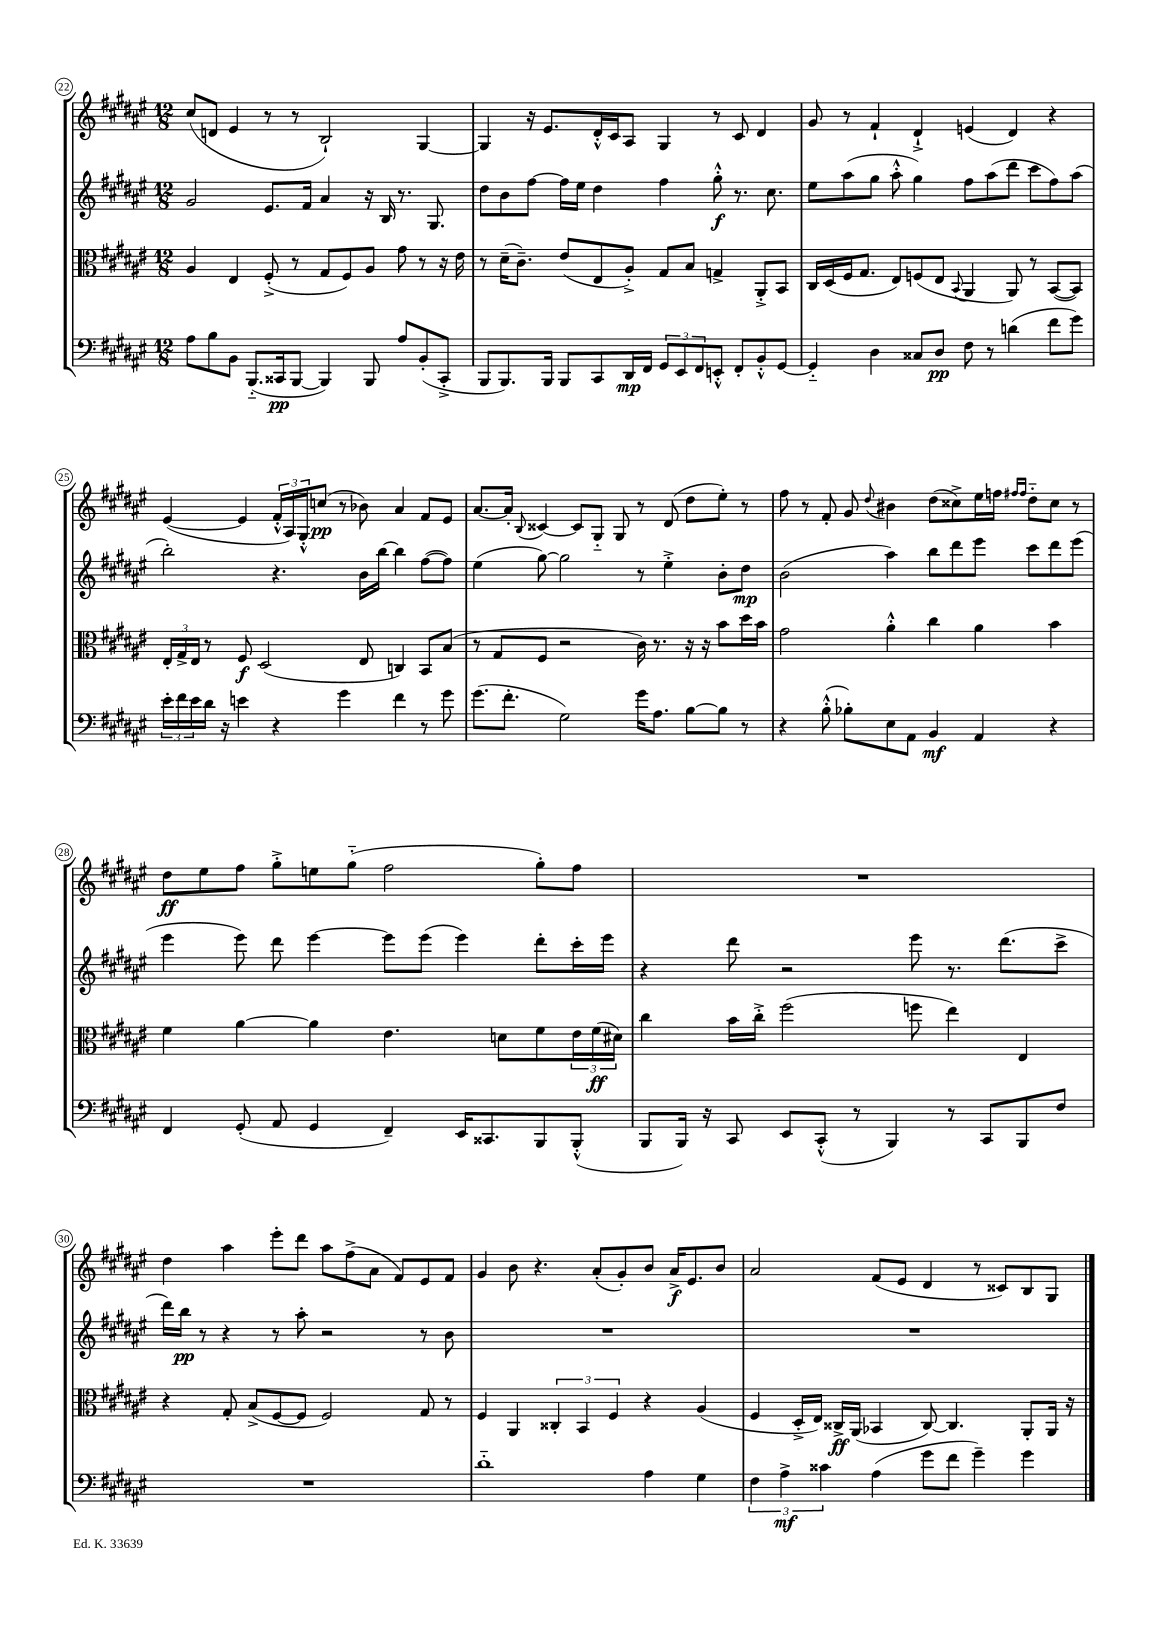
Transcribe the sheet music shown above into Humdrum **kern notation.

**kern	**dynam	**kern	**dynam	**kern	**dynam	**kern	**dynam
*part4	*part4	*part3	*part3	*part2	*part2	*part1	*part1
*staff4	*staff4	*staff3	*staff3	*staff2	*staff2	*staff1	*staff1
*clefF4	*	*clefC3	*	*clefG2	*	*clefG2	*
*k[f#c#g#d#a#e#]	*	*k[f#c#g#d#a#e#]	*	*k[f#c#g#d#a#e#]	*	*k[f#c#g#d#a#e#]	*
*M12/8	*	*M12/8	*	*M12/8	*	*M12/8	*
=22	=22	=22	=22	=22	=22	=22	=22
8A#\L	.	4A#/	.	2g#/	.	(8cc#/L	.
8B\	.	.	.	.	.	8dn/J	.
8BB\J	.	4E#/	.	.	.	4e#/	.
(8.BBB/L	.	.	.	.	.	.	.
.	.	(8F#'^/	.	8.e#/L	.	8r	.
16CC##X/k	pp	.	.	.	.	.	.
[8BBB/J	.	8r	.	.	.	8r	.
.	.	.	.	16f#/Jk	.	.	.
4BBB/])	.	8G#/L	.	4a#/	.	2B`/)	.
.	.	8F#/)	.	.	.	.	.
8BBB/	.	8A#/J	.	16r	.	.	.
.	.	.	.	16B/	.	.	.
8A#/L	.	8g#\	.	8.r	.	.	.
(8BB'/	.	8r	.	.	.	[4G#/	.
.	.	.	.	8.G#/	.	.	.
8CC##'^/J	.	16r	.	.	.	.	.
.	.	16e#\	.	.	.	.	.
=23	=23	=23	=23	=23	=23	=23	=23
8BBB/L	.	8r	.	8dd#\L	.	4G#/]	.
8.BBB/)	.	(16d#~\KL	.	8b\	.	.	.
.	.	8.c#~\J)	.	.	.	.	.
.	.	.	.	[8ff#\J	.	16r	.
16BBB/Jk	.	.	.	.	.	8.e#/L	.
8BBB/L	.	(8e#/L	.	16ff#\LL]	.	.	.
.	.	.	.	16ee#\JJ	.	.	.
8CC#/	.	8E#/	.	4dd#\	.	16d#'^^/L	.
.	.	.	.	.	.	16c#/J	.
16DD#/L	mp	8A#'^/J)	.	.	.	8A#/J	.
16FF#/JJ	.	.	.	.	.	.	.
12GG#/L	.	8G#/L	.	4ff#\	.	4G#/	.
12EE#/	.	.	.	.	.	.	.
.	.	8B/J	.	.	.	.	.
12FF#/	.	.	.	.	.	.	.
8EEn'^^/J	.	4Gn^/	.	8gg#'^^\	f	8r	.
8FF#'/L	.	.	.	8.r	.	8c#/	.
8BB'^^/	.	8AA#'^/L	.	.	.	4d#/	.
.	.	.	.	8.cc#\	.	.	.
[8GG#/J	.	8BB/J	.	.	.	.	.
=24	=24	=24	=24	=24	=24	=24	=24
4GG#/]	.	16C#/LL	.	8ee#\L	.	8g#/	.
.	.	(16D#/	.	.	.	.	.
.	.	16F#/J	.	(8aa#\	.	8r	.
.	.	8.G#/J	.	.	.	.	.
4D#\	.	.	.	8gg#\J	.	4f#`/	.
.	.	8E#/L)	.	8aa#'^^\	.	.	.
8C##X/L	.	(8Fn/	.	4gg#\)	.	4d#`^/	.
8D#/J	pp	8E#/J	.	.	.	.	.
.	.	8qqBB/	.	.	.	.	.
8F#\	.	4AA#/	.	8ff#\L	.	(4en/	.
8r	.	.	.	(8aa#\	.	.	.
(4dn\	.	8AA#/)	.	8ddd#\J	.	4d#/)	.
.	.	8r	.	8ccc#\L	.	.	.
8f#\L	.	([8BB/L	.	8ff#\)	.	4r	.
8g#\J)	.	8BB/J])	.	(8aa#\J	.	.	.
!!LO:LB:g=z
=25	=25	=25	=25	=25	=25	=25	=25
24e#'\LL	.	24E#'/LL	.	2bb'\)	.	([4e#/	.
24f#\	.	24G#^/	.	.	.	.	.
24e#\	.	24E#/JJ	.	.	.	.	.
16d#\JJ	.	8r	.	.	.	.	.
16r	.	.	.	.	.	.	.
4en\	.	8F#/	f	.	.	4e#/]	.
.	.	(2D#/	.	.	.	.	.
4r	.	.	.	4.r	.	24f#'^^/LL	.
.	.	.	.	.	.	24A#/)	.
.	.	.	.	.	.	24G#'^^/J	.
.	.	.	.	.	.	(8ccn/J	pp
4g#\	.	.	.	.	.	8r	.
.	.	8E#/	.	16b\LL	.	8b-X\)	.
.	.	.	.	[16bb\JJ	.	.	.
4f#\	.	4Cn/)	.	4bb\]	.	4a#/	.
8r	.	8BB/L	.	([8ff#\L	.	8f#/L	.
8g#\	.	(8B/J	.	8ff#\J])	.	8e#/J	.
=26	=26	=26	=26	=26	=26	=26	=26
(8.g#\L	.	8r	.	(4ee#\	.	[8.a#/L	.
.	.	8G#/L	.	.	.	.	.
8.f#'\J	.	.	.	.	.	16a#'/Jk]	.
.	.	.	.	.	.	8qqB/	.
.	.	8F#/J	.	[8gg#\)	.	[4c##X/	.
2G#\)	.	2r	.	2gg#\]	.	.	.
.	.	.	.	.	.	8c##/L]	.
.	.	.	.	.	.	8G#/J	.
.	.	.	.	.	.	8G#/	.
16g#\KL	.	16c#\)	.	8r	.	8r	.
8.A#\J	.	8.r	.	.	.	.	.
.	.	.	.	4ee#'^\	.	(8d#/	.
[8B\L	.	16r	.	.	.	8dd#\L	.
.	.	16r	.	.	.	.	.
8B\J]	.	8b\L	.	8b'\L	.	8ee#'\J)	.
8r	.	16dd#\L	.	8dd#\J	mp	8r	.
.	.	16b\JJ	.	.	.	.	.
=27	=27	=27	=27	=27	=27	=27	=27
4r	.	2g#\	.	(2b\	.	8ff#\	.
.	.	.	.	.	.	8r	.
(8B'^^\	.	.	.	.	.	8f#'/	.
8B-X'\L)	.	.	.	.	.	8g#/	.
.	.	.	.	.	.	8qqdd#/	.
8E#\	.	4a#'^^\	.	4aa#\)	.	4b#X\	.
8AA#\J	.	.	.	.	.	.	.
4BB/	mf	4cc#\	.	8bb\L	.	(8dd#\L	.
.	.	.	.	8ddd#\	.	8cc##X^\)	.
4AA#/	.	4a#\	.	8eee#\J	.	16ee#\L	.
.	.	.	.	.	.	16ffn\JJ	.
.	.	.	.	.	.	16qqff#X/LL	.
.	.	.	.	.	.	16qqff#/JJ	.
.	.	.	.	8ccc#\L	.	8dd#\L	.
4r	.	4b\	.	8ddd#\	.	8cc##\J	.
.	.	.	.	(8eee#\J	.	8r	.
!!LO:LB:g=z
=28	=28	=28	=28	=28	=28	=28	=28
4FF#/	.	4f#\	.	4eee#\	.	8dd#\L	ff
.	.	.	.	.	.	8ee#\	.
(8GG#'/	.	[4a#\	.	8eee#\)	.	8ff#\J	.
8AA#/	.	.	.	8ddd#\	.	8gg#'^\L	.
4GG#/	.	4a#\]	.	[4eee#\	.	8een\	.
.	.	.	.	.	.	(8gg#\J	.
4FF#~/)	.	4.e#\	.	8eee#\L]	.	2ff#\	.
.	.	.	.	(8eee#\J	.	.	.
16EE#/KL	.	.	.	4eee#\)	.	.	.
8.CC##X/	.	.	.	.	.	.	.
.	.	8dn\L	.	.	.	.	.
8BBB/	.	8f#\	.	8ddd#'\L	.	8gg#'\L)	.
(8BBB'^^/J	.	24e#\L	.	16ccc#'\L	.	8ff#\J	.
.	.	(24f#\	ff	.	.	.	.
.	.	.	.	16eee#\JJ	.	.	.
.	.	24d#X\JJ)	.	.	.	.	.
=29	=29	=29	=29	=29	=29	=29	=29
8BBB/L	.	4cc#\	.	4r	.	1.r	.
16BBB/Jk)	.	.	.	.	.	.	.
16r	.	.	.	.	.	.	.
8CC#/	.	16b\LL	.	8ddd#\	.	.	.
.	.	16cc#'^\JJ	.	.	.	.	.
8EE#/L	.	(2ff#\	.	2r	.	.	.
(8CC#'^^/J	.	.	.	.	.	.	.
8r	.	.	.	.	.	.	.
4BBB/)	.	.	.	.	.	.	.
.	.	8ffn\	.	8eee#\	.	.	.
8r	.	4ee#\)	.	8.r	.	.	.
8CC#/L	.	.	.	.	.	.	.
.	.	.	.	(8.ddd#\L	.	.	.
8BBB/	.	4E#/	.	.	.	.	.
8F#/J	.	.	.	8ccc#^\J	.	.	.
!!LO:LB:g=z
=30	=30	=30	=30	=30	=30	=30	=30
1.r	.	4r	.	16ddd#\LL)	.	4dd#\	.
.	.	.	.	16bb\JJ	pp	.	.
.	.	.	.	8r	.	.	.
.	.	8G#'/	.	4r	.	4aa#\	.
.	.	(8B^/L	.	.	.	.	.
.	.	[8F#/	.	8r	.	8eee#'\L	.
.	.	8F#/J]	.	8aa#'\	.	8ddd#\J	.
.	.	2F#/)	.	2r	.	8aa#\L	.
.	.	.	.	.	.	(8ff#^\	.
.	.	.	.	.	.	8a#\J	.
.	.	.	.	.	.	8f#/L)	.
.	.	8G#/	.	8r	.	8e#/	.
.	.	8r	.	8b\	.	8f#/J	.
=31	=31	=31	=31	=31	=31	=31	=31
1d#	.	4F#/	.	1.r	.	4g#/	.
.	.	4AA#/	.	.	.	8b\	.
.	.	.	.	.	.	4.r	.
.	.	6C##X'/	.	.	.	.	.
.	.	6BB/	.	.	.	.	.
.	.	.	.	.	.	(8a#'/L	.
.	.	6F#/	.	.	.	.	.
.	.	.	.	.	.	8g#'/)	.
4A#\	.	4r	.	.	.	8b/J	.
.	.	.	.	.	.	16a#^/KL	f
.	.	.	.	.	.	8.e#/	.
4G#\	.	(4A#/	.	.	.	.	.
.	.	.	.	.	.	8b/J	.
=32	=32	=32	=32	=32	=32	=32	=32
6F#\	.	4F#/	.	1.r	.	2a#/	.
6A#^\	mf	.	.	.	.	.	.
.	.	16D#'^/LL	.	.	.	.	.
.	.	16E#/JJ)	.	.	.	.	.
6c##X\	.	.	.	.	.	.	.
.	.	16C##X^/LL	ff	.	.	.	.
.	.	(16AA#/JJ	.	.	.	.	.
(4A#\	.	4BB-X/	.	.	.	(8f#/L	.
.	.	.	.	.	.	8e#/J	.
8g#\L	.	[8C##/)	.	.	.	4d#/	.
8f#\J	.	4.C##/]	.	.	.	.	.
4g#~\)	.	.	.	.	.	8r	.
.	.	.	.	.	.	8c##X/L)	.
4g#\	.	8AA#'/L	.	.	.	8B/	.
.	.	16AA#/Jk	.	.	.	8G#/J	.
.	.	16r	.	.	.	.	.
==	==	==	==	==	==	==	==
*-	*-	*-	*-	*-	*-	*-	*-
